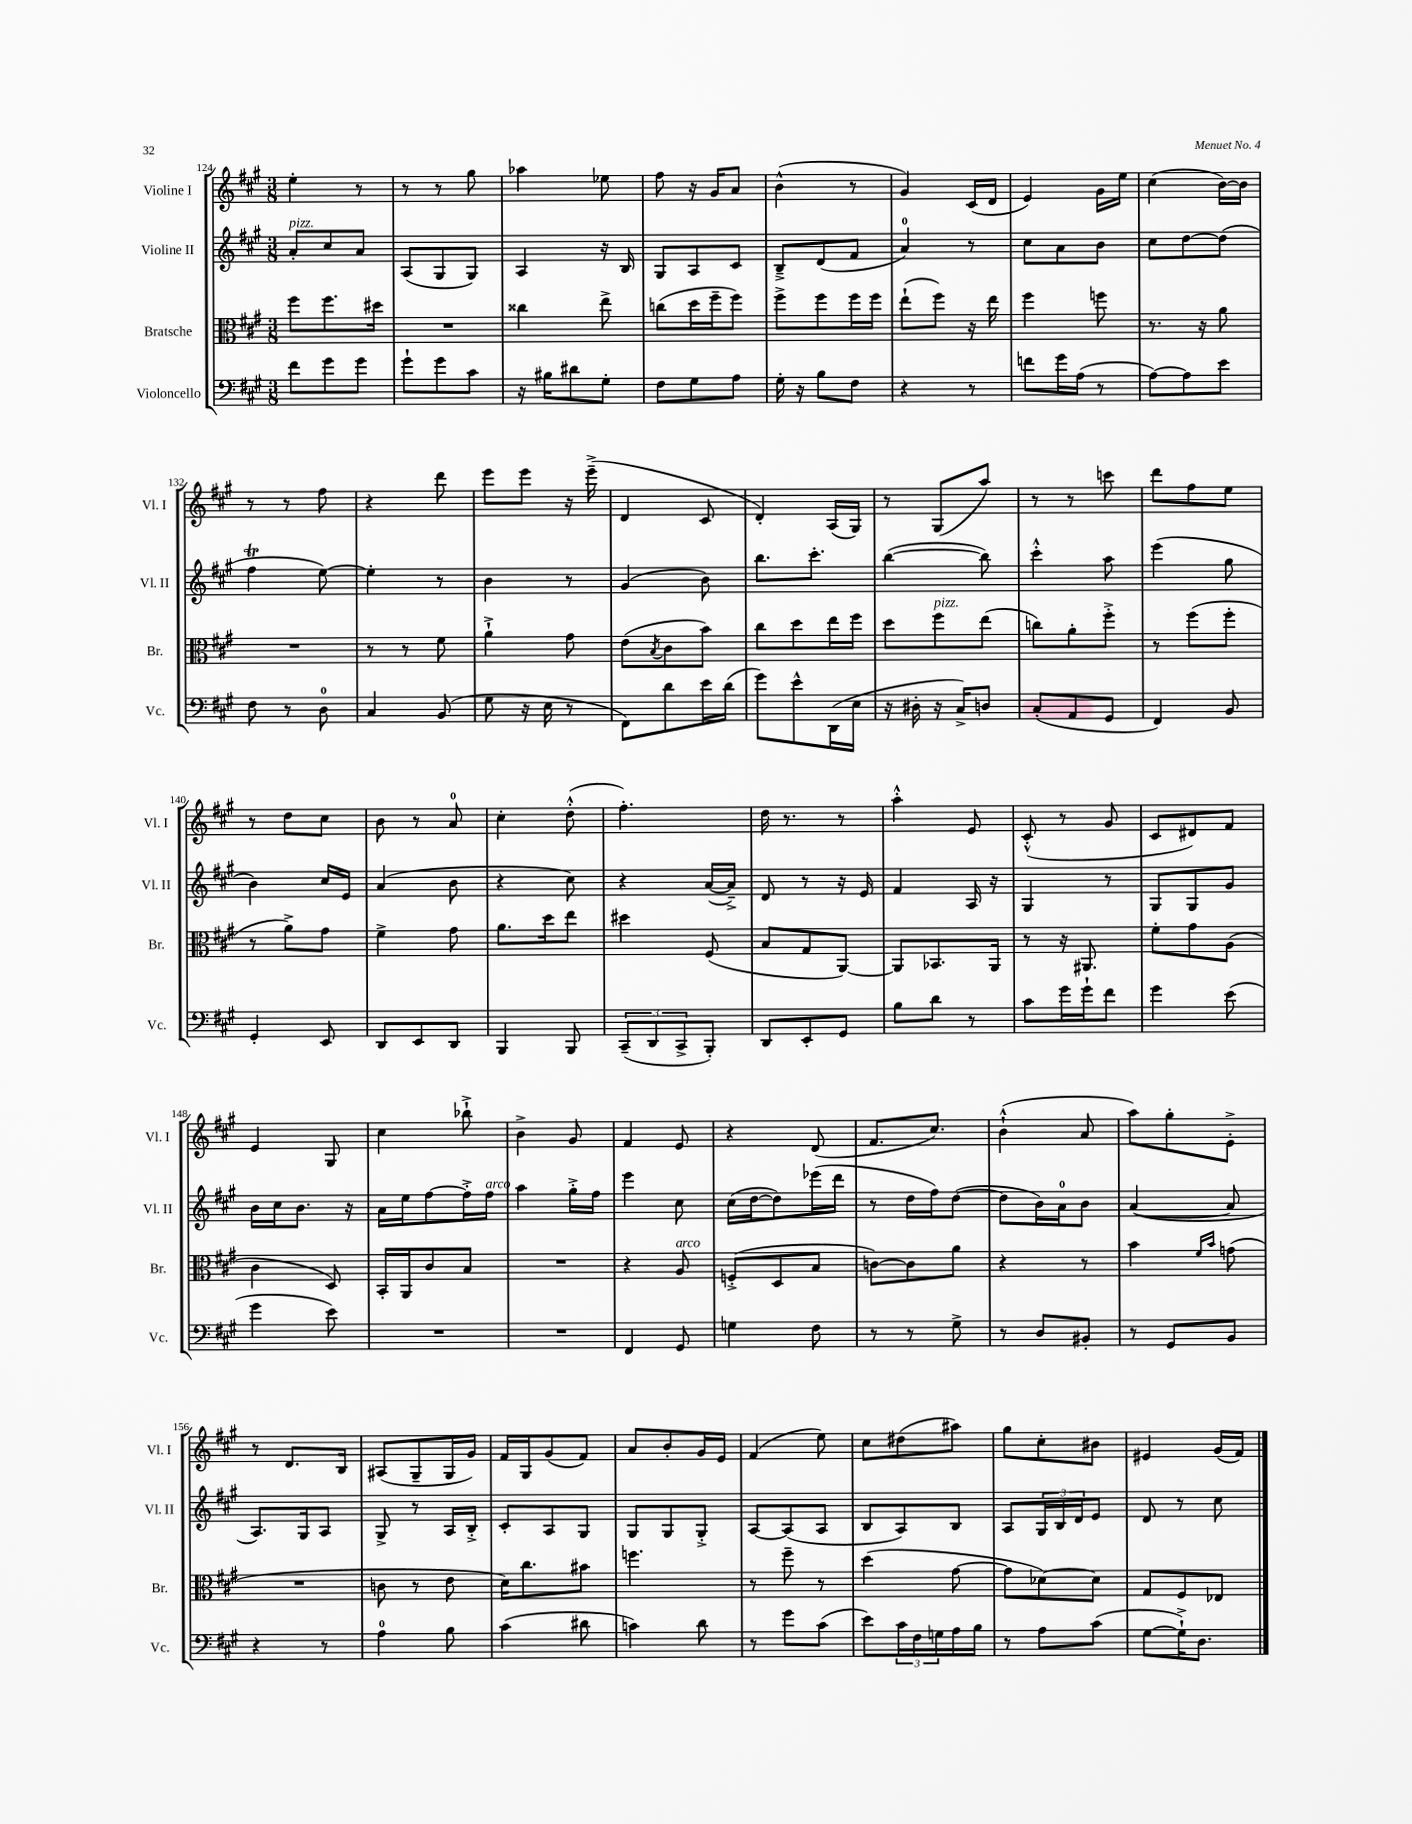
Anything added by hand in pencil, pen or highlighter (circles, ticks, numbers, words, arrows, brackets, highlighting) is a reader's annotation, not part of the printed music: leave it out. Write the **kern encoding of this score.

**kern	**kern	**kern	**kern
*part4	*part3	*part2	*part1
*staff4	*staff3	*staff2	*staff1
*I"Violoncello	*I"Bratsche	*I"Violine II	*I"Violine I
*I'Vc.	*I'Br.	*I'Vl. II	*I'Vl. I
*clefF4	*clefC3	*clefG2	*clefG2
*k[f#c#g#]	*k[f#c#g#]	*k[f#c#g#]	*k[f#c#g#]
*M3/8	*M3/8	*M3/8	*M3/8
=124	=124	=124	=124
!	!	!LO:TX:a:i:t=pizz.	!
8f#\L	8ff#\L	8a'/L	4ee'\
8g#\	8.ff#\	8cc#/	.
8g#\J	.	8a/J	8r
.	16dd#X\Jk	.	.
=125	=125	=125	=125
8g#`\L	4.r	(8A/L	8r
8g#\	.	8G#/	8r
8c#\J	.	8G#/J)	8gg#\
=126	=126	=126	=126
16r	4cc##X\	4A/	4aa-X\
16B#X\KL	.	.	.
8d#X\	.	.	.
8G#'\J	8ee^\	16r	8ee-X\
.	.	16B/	.
=127	=127	=127	=127
8F#\L	(8ccn\L	8G#/L	8ff#\
8G#\	16dd\L	8A/	16r
.	16ff#~\J	.	16g#/KL
8A\J	8ff#\J)	8c#/J	8a/J
=128	=128	=128	=128
16G#'\	8ff#^\L	8B~^/L	(4b^^\
16r	.	.	.
8B\L	8ff#\	(8d/	.
8F#\J	16ff#\L	8f#/J	8r
.	16ff#\JJ	.	.
=129	=129	=129	=129
4r	(8ee`\L	4a/)	4g#/)
.	8ff#\J)	.	.
8r	16r	8r	(16c#/LL
.	16ee\	.	16d/JJ
=130	=130	=130	=130
8fn\L	4ff#\	8cc#\L	4e/)
16g#\L	.	8a\	.
(16A\JJ	.	.	.
8r	8ffn\	8b\J	16g#\LL
.	.	.	16ee\JJ
=131	=131	=131	=131
[8A\L)	8.r	8cc#\L	(4cc#\
8A\]	.	[8dd\	.
.	16r	.	.
8e\J	8a\	(8dd\J]	[16b\LL)
.	.	.	16b\JJ]
!!LO:LB:g=z
=132	=132	=132	=132
8F#\	4.r	4ff#T\	8r
8r	.	.	8r
8D\	.	[8ee\)	8ff#\
=133	=133	=133	=133
4C#/	8r	4ee'\]	4r
.	8r	.	.
(8BB/	8f#\	8r	8ddd\
=134	=134	=134	=134
8G#\	4a`^\	4b\	8eee\L
16r	.	.	8eee\J
16E\	.	.	.
8r	8g#\	8r	16r
.	.	.	(16eee~^\
=135	=135	=135	=135
8FF#\L)	(8e\L	(4g#/	4d/
.	8qB/	.	.
8d\	8c#\	.	.
16e\L	8b\J)	8b\)	8c#/
(16d\JJ	.	.	.
=136	=136	=136	=136
8g#\L)	8cc#\L	8.bb\L	4d'/)
8e^^\	8dd\	.	.
.	.	8.ccc#'\J	.
(16DD\L	16ee\L	.	(16A/LL
16E\JJ	16ff#\JJ	.	16G#/JJ)
=137	=137	=137	=137
16r	8dd\L	([4bb\	8r
16D#X'\	.	.	.
!	!LO:TX:a:i:t=pizz.	!	!
16r	8ff#\	.	(8G#/L
16C#^/KL)	.	.	.
8Dn/J	(8ee\J	8bb\])	8aa/J)
=138	=138	=138	=138
(8C#'/L	8ccn\L)	4ccc#'^^\	8r
8AA/	8a'\	.	8r
8GG#/J	8ff#'^\J	8aa\	8cccn\
=139	=139	=139	=139
4FF#/)	8r	(4eee\	8ddd\L
.	(8ff#\L	.	8ff#\
8BB/	8ff#'\J	8gg#\	8ee\J
!!LO:LB:g=z
=140	=140	=140	=140
4GG#'/	8r	4b\)	8r
.	8a^\L)	.	8dd\L
8EE/	8g#\J	16cc#/LL	8cc#\J
.	.	16e/JJ	.
=141	=141	=141	=141
8DD/L	4f#^\	(4a/	8b\
8EE/	.	.	8r
8DD/J	8g#\	8b\	8a/
=142	=142	=142	=142
4BBB/	8.a\L	4r	4cc#'\
.	16dd\k	.	.
8BBB/	8ee\J	8cc#\)	(8dd'^^\
=143	=143	=143	=143
(12CC#~/L	4dd#X\	4r	4.ff#'\)
12DD/	.	.	.
12CC#^/	.	.	.
8BBB'/J)	(8F#/	([16a/LL	.
.	.	16a~^/JJ])	.
=144	=144	=144	=144
8DD/L	8B/L	8d/	16dd\
.	.	.	8.r
8EE'/	8G#/	8r	.
8GG#/J	[8AA/J)	16r	8r
.	.	16e/	.
=145	=145	=145	=145
8B\L	8AA/L]	4f#/	4aa'^^\
8d\J	8.BB-X/	.	.
8r	.	16A/	8e/
.	16AA/Jk	16r	.
=146	=146	=146	=146
8c#\L	8r	4G#/	(8c#'^^/
16g#\L	16r	.	8r
16g#`\J	8.AA#X/	.	.
8f#\J	.	8r	8g#/
=147	=147	=147	=147
4g#\	8f#'\L	8G#/L	8c#/L
.	8g#\	8G#/	8d#X/)
(8e\	(8A\J	8g#/J	8f#/J
!!LO:LB:g=z
=148	=148	=148	=148
4g#\	4c#\	16b\LL	4e/
.	.	16cc#\J	.
.	.	8.b\J	.
8e\)	8D/)	.	8G#/
.	.	16r	.
=149	=149	=149	=149
4.r	16BB'/LL	16a\LL	4cc#\
.	16AA/J	16ee\J	.
.	8c#/	[8ff#\	.
.	8B/J	16ff#'^\L]	8bb-X`^\
!	!	!LO:TX:a:i:t=arco	!
.	.	16ff#\JJ	.
=150	=150	=150	=150
4.r	4.r	4aa\	4b^\
.	.	16gg#'^\LL	8g#/
.	.	16ff#\JJ	.
=151	=151	=151	=151
4FF#/	4r	4eee\	4f#/
!	!LO:TX:a:i:t=arco	!	!
8GG#/	8A/	8cc#\	8e/
=152	=152	=152	=152
4Gn\	(8Fn'^/L	(16cc#\LL	4r
.	.	[16dd\J	.
.	8D/	8dd\])	.
8F#\	8B/J	(16eee-X\L	(8d/
.	.	16ddd\JJ	.
=153	=153	=153	=153
8r	[8cn\L)	8r	8.f#/L
8r	8c\]	16dd\LL	.
.	.	16ff#\J)	8.cc#/J)
8G#^\	8a\J	([8dd\J	.
=154	=154	=154	=154
8r	4r	8dd\L]	(4b`^^\
8D/L	.	16b\L)	.
.	.	16a\J	.
8BB#X'/J	8r	8b\J	8a/
=155	=155	=155	=155
8r	4b\	([4a/	8aa\L)
8GG#/L	.	.	8gg#'\
.	16qqf#/LL	.	.
.	16qqb/JJ	.	.
8BB/J	(8gn\	8a/]	8e'^\J
!!LO:LB:g=z
=156	=156	=156	=156
4r	4.r	8.A/L)	8r
.	.	.	8.d/L
.	.	16G#/k	.
8r	.	8A/J	.
.	.	.	16B/Jk
=157	=157	=157	=157
4A\	8cn\	8G#^/	(8A#X/L
.	8r	8r	8G#~/
8B\	8e\	16A/LL	16G#/L
.	.	16B'^/JJ	16g#/JJ)
=158	=158	=158	=158
(4c#\	16d\KL)	8c#'/L	16f#/LL
.	8.cc#\	.	16G#/J
.	.	8A/	(8g#/
8d#X\	8b#X\J	8G#/J	8f#/J)
=159	=159	=159	=159
4cn\)	4.ffn\	8G#/L	8a/L
.	.	8G#/	8b'/
8d\	.	8G#'^/J	16g#/L
.	.	.	16e/JJ
=160	=160	=160	=160
8r	8r	[8A/L	(4f#/
8g#\L	8ff#~\	(8A/]	.
(8c#\J	8r	8A/J	8ee\)
=161	=161	=161	=161
8e\L)	(4dd\	8B/L	8cc#\L
24c#\L	.	8A/)	(8dd#X\
24F#\	.	.	.
24Gn\	.	.	.
16A\	[8g#\	8B/J	8aa#X\J)
16B\JJ	.	.	.
=162	=162	=162	=162
8r	8g#\L]	8A/L	8gg#\L
8A\L	[8d-X\)	24G#/L	8cc#'\
.	.	24B/	.
.	.	24d/J	.
(8c#\J	8d-\J]	8e/J	8b#X\J
=163	=163	=163	=163
[8G#\L	8G#/L	8d/	4e#X/
16G#`^\K])	8F#/	8r	.
8.D\J	.	.	.
.	8E-X/J	8cc#\	(16g#/LL
.	.	.	16f#/JJ)
==	==	==	==
*-	*-	*-	*-
